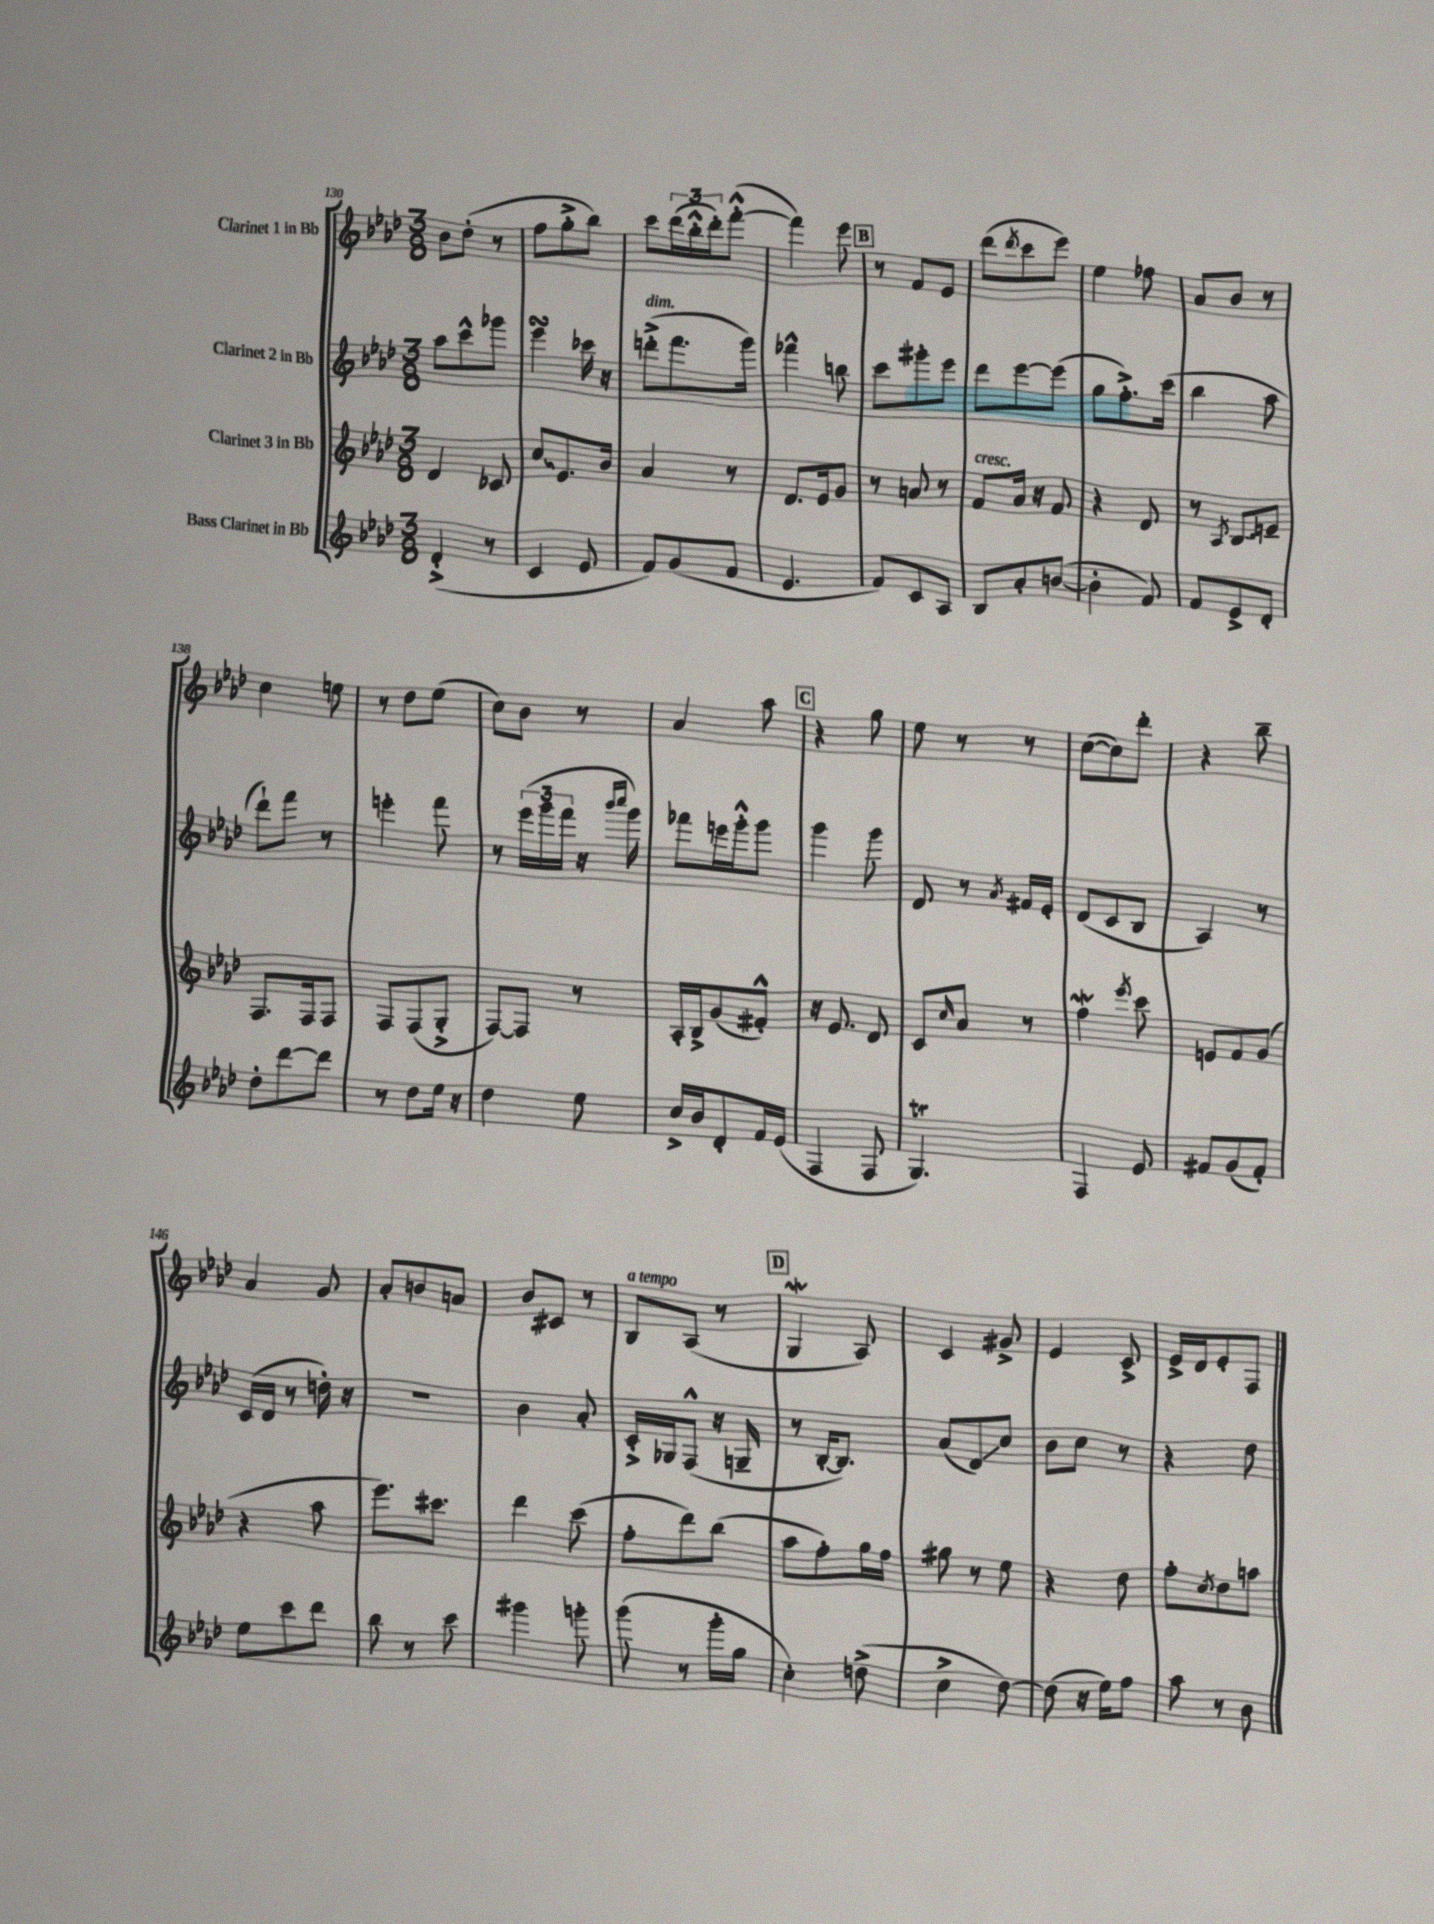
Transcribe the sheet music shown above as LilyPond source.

<<
\new StaffGroup <<
\new Staff = "s0" \with { instrumentName = "Clarinet 1 in Bb" } {
    \clef treble \key aes \major \numericTimeSignature \time 3/8
    bes'8 des''8-.( r8 |
    f''8 g''8-.-> bes''8) |
    c'''8 \tuplet 3/2 { des'''16( bes''16-.-^ des'''16-.) } f'''8~-.-^( |
    f'''4) ees'''8 |
    \mark \markup { \box "B" } r8 f'8 ees'8 |
    des'''8( \acciaccatura { des'''8 } c'''8 ees'''8) |
    ees''4 fes''8 |
    aes'8 bes'8 r8 |
    c''4 e''8 |
    r8 des''8 ees''8( |
    c''8) bes'8 r8 |
    aes'4 aes''8 |
    \mark \markup { \box "C" } r4 g''8 |
    ees''8 r8 r8 |
    c''8~( c''8) des'''8-. |
    r4 bes''8-- |
    aes'4 g'8 |
    aes'8-. b'8 a'8 |
    bes'8 cis'8 r8 |
    bes8^\markup { \italic "a tempo" } aes8( r8 |
    \mark \markup { \box "D" } g4\mordent aes8) |
    c'4 gis'8-> |
    ees'4 c'8-> |
    ees'16-> des'16 ees'8-. f8 \bar "|." |
}
\new Staff = "s1" \with { instrumentName = "Clarinet 2 in Bb" } {
    \clef treble \key aes \major \numericTimeSignature \time 3/8
    aes''8 c'''8-^ ges'''8 |
    ees'''4\turn ces'''16 r16 |
    d'''8-.->^\markup { \italic "dim." }( f'''8. g'''16) |
    fes'''4-^ b''8 |
    \mark \markup { \box "B" } c'''8 gis'''8-. ees'''8 |
    des'''8 ees'''8~ ees'''8( |
    g''8 f''8.-.->) c'''16( |
    bes''4 aes''8 |
    des'''8-!) f'''8 r8 |
    e'''4-. f'''8 |
    r8 \tuplet 3/2 { ees'''16( g'''16 f'''16 } r16 \grace { bes'''16 c''''16 } g'''16) |
    fes'''8 e'''16 g'''16-.-^ g'''8 |
    \mark \markup { \box "C" } g'''4 g'''8 |
    des'8 r8 \acciaccatura { aes'8 } fis'16 ees'16-. |
    des'8( c'8 bes8 |
    aes4) r8 |
    c'16( des'16 r8 d''16-.) r16 |
    R4. |
    bes'4 aes'8-. |
    c'16-.-> ges16 f8-^( r16 g16-- |
    \mark \markup { \box "D" } r8 bes16~-. bes8.) |
    aes'8( des'8\glissando) c''8 |
    bes'8 c''8 r8 |
    r4 des''8 \bar "|." |
}
\new Staff = "s2" \with { instrumentName = "Clarinet 3 in Bb" } {
    \clef treble \key aes \major \numericTimeSignature \time 3/8
    des'4 ces'8 |
    \once \override Glissando.style = #'zigzag c''8\glissando ees'8. bes'16 |
    aes'4 r8 |
    des'8. ees'16 g'8 |
    \mark \markup { \box "B" } r8 a'8 r8 |
    f'8^\markup { \italic "cresc." } aes'16 r16 f'8 |
    r4 des'8 |
    r8 \acciaccatura { aes8 } \once \override Glissando.style = #'zigzag bes8\glissando e'8-- |
    f8. f16 f8 |
    f8 f8( g8-.-> |
    f8~) f8 r8 |
    aes16-. bes16-> g'8( fis'8-.-^) |
    \mark \markup { \box "C" } r16 ees'8. des'8 |
    c'8 \grace { c''16 } aes'8 r8 |
    f''4\mordent \acciaccatura { ees'''8 } c'''8 |
    e'8 f'8 g'8( |
    r4 aes''8 |
    ees'''8.) cis'''8. |
    des'''4 c'''8( |
    f''8-. des'''8) bes''8( |
    \mark \markup { \box "D" } aes''8 f''8-.) g''16 f''16 |
    gis''8 r8 ees''8 |
    r4 des''8 |
    f''8-. \acciaccatura { c''8 } des''8 a''8 \bar "|." |
}
\new Staff = "s3" \with { instrumentName = "Bass Clarinet in Bb" } {
    \clef treble \key aes \major \numericTimeSignature \time 3/8
    des'4-.->( r8 |
    c'4 ees'8 |
    f'8) g'8( f'8 |
    ees'4. |
    \mark \markup { \box "B" } f'8) c'8 aes8 |
    bes8 aes'8-. b'8~( |
    b'4-. f'8) |
    f'8 ees'8-> des'8-. |
    des''8-. des'''8~ des'''8 |
    r8 des''8 ees''16 r16 |
    des''4 ees''8 |
    c''16-> bes'16 des'8-. f'16 ees'16( |
    \mark \markup { \box "C" } f4 f8 |
    g4.\trill) |
    f4 ees'8 |
    fis'8 g'8( fis'8-.) |
    ees''8 c'''8 des'''8 |
    bes''8 r8 c'''8 |
    gis'''4 g'''8-. |
    g'''8( r8 g'''16-. g''16 |
    \mark \markup { \box "D" } c''4-.) d''8->( |
    c''4-> des''8~) |
    des''8( r16 ees''16) f''8 |
    aes''8 r8 bes'8 \bar "|." |
}
>>
>>
\layout { \context { \Score currentBarNumber = #130 } }
